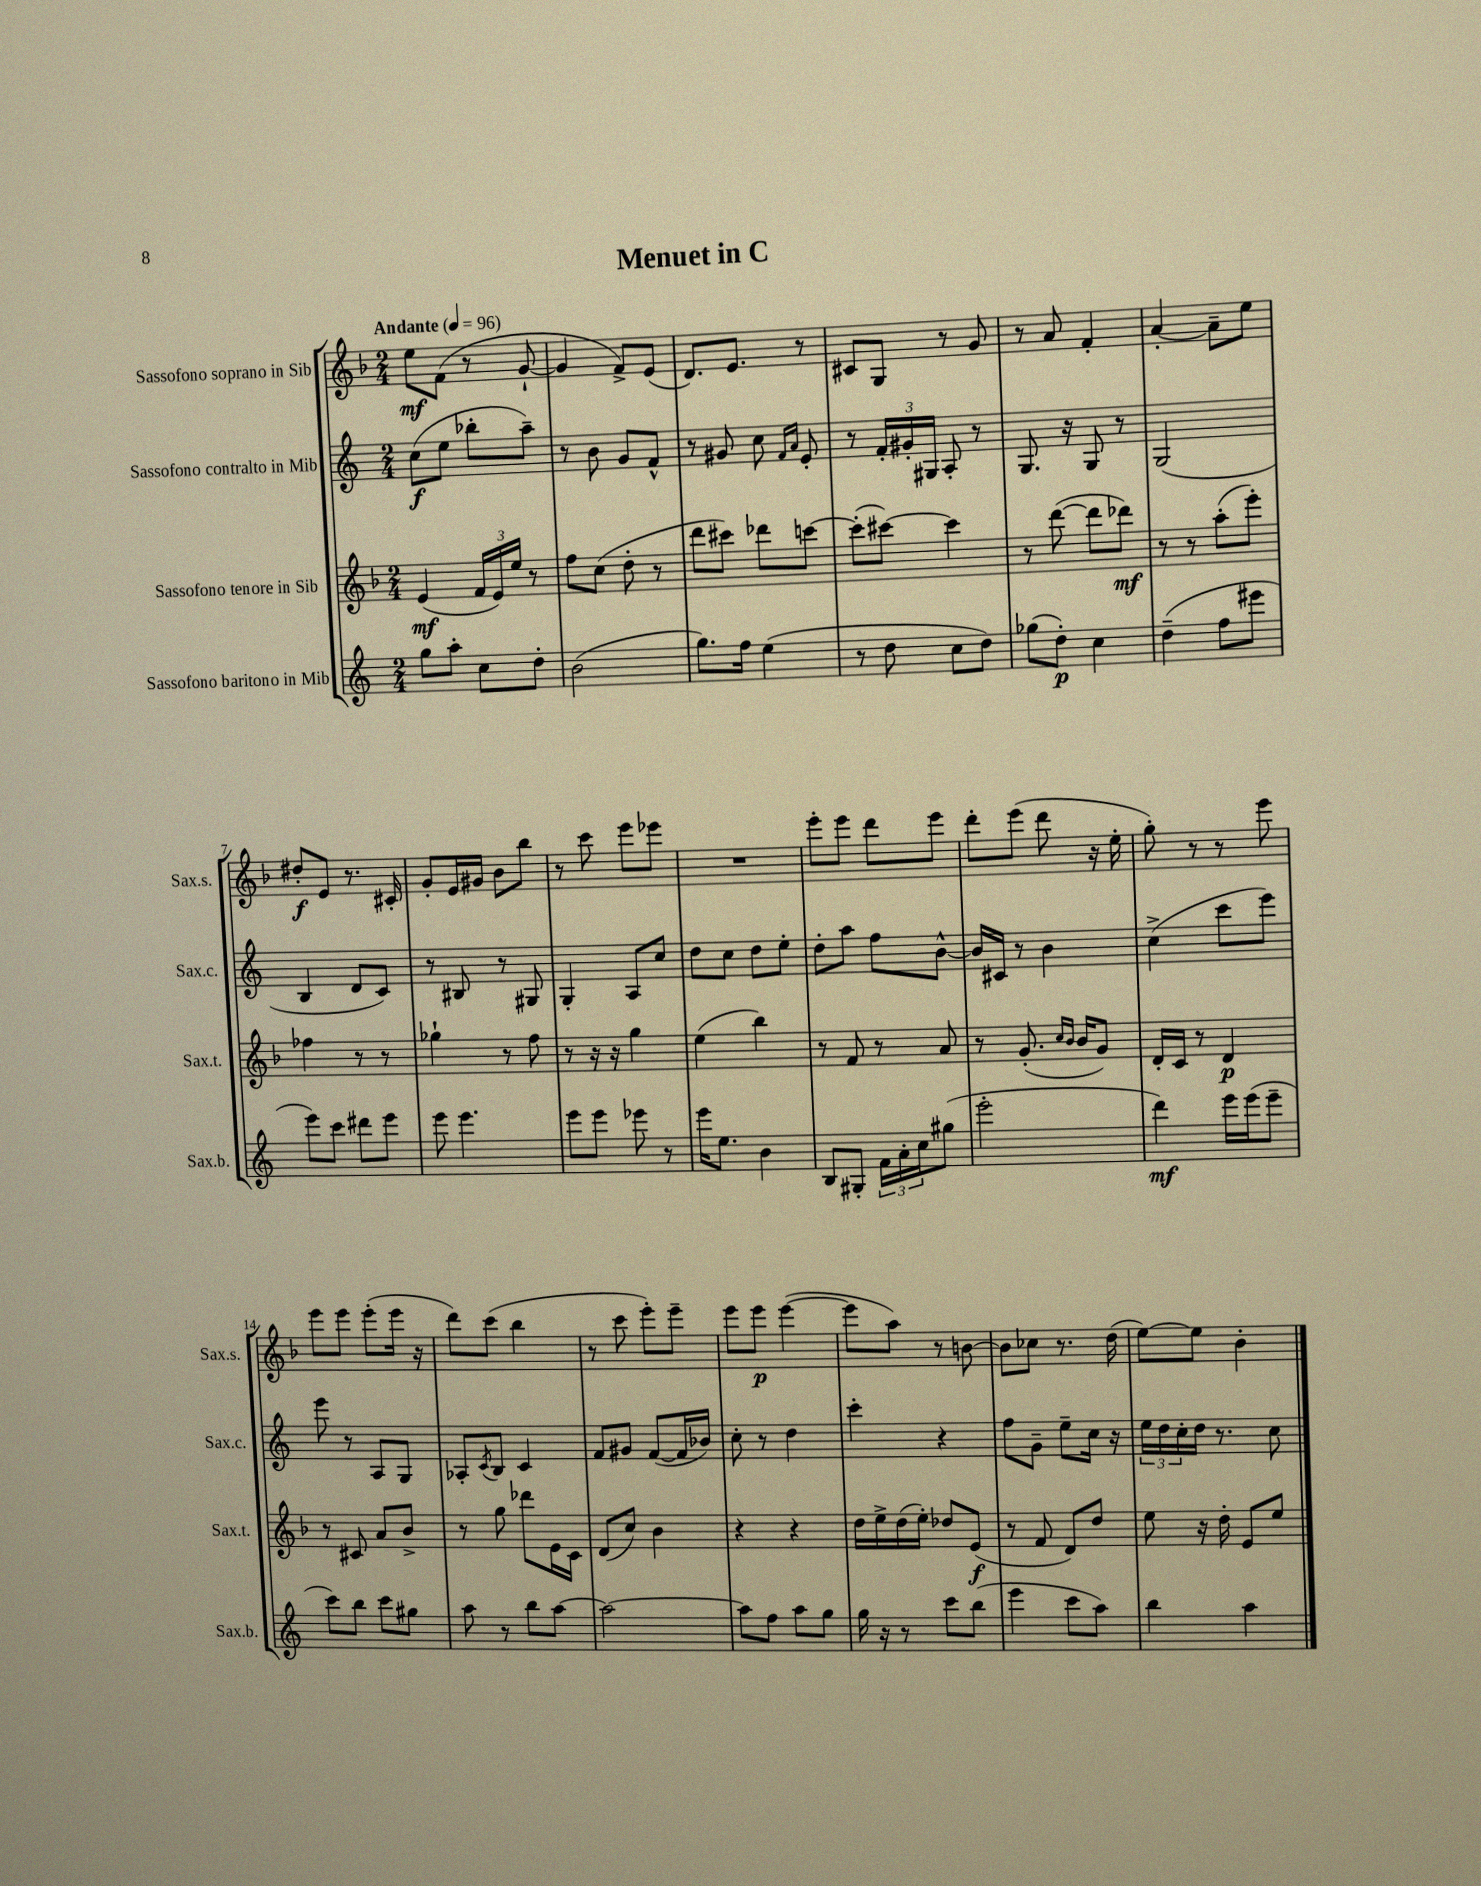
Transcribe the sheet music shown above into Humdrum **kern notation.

**kern	**kern	**kern	**kern
*staff4	*staff3	*staff2	*staff1
*clefG2	*clefG2	*clefG2	*clefG2
*k[]	*k[b-]	*k[]	*k[b-]
*M2/4	*M2/4	*M2/4	*M2/4
*MM96	*MM96	*MM96	*MM96
8gg\L	(4e/	(8cc\L	8ee\L
8aa'\J	.	8ee\J	(8f\J
8cc\L	24f/LL	8bb-'\L	8r
.	24e/)	.	.
.	24ee/JJ	.	.
8dd'\J	8r	8aa~\J)	[8g`/
=	=	=	=
(2b\	8ff\L	8r	4g/]
.	(8cc\J	8b\	.
.	8dd'\	8g/L	8f^/L)
.	8r	8f^^/J	(8e/J
=	=	=	=
8.gg\L)	8ddd\L	8r	8.d/L)
.	8ccc#\J)	8g#/	.
16ff\Jk	.	.	8.e/J
(4ee\	8ddd-\L	8cc\	.
.	.	16qqf/LL	.
.	.	16qqa/JJ	.
.	[8ccc\J	8e'/	8r
=	=	=	=
8r	(8ccc'\]L	8r	8c#/L
8dd\	[8ccc#\J)	24f'/LL	8G/J
.	.	24g#'/	.
.	.	24G#/JJ	.
8cc\L	4ccc#\]	8A'/	8r
8dd\J)	.	8r	8g/
=	=	=	=
(8gg-\L	8r	8.G/	8r
8dd'\J)	([8ddd\	.	8a/
.	.	16r	.
4cc\	8ddd\]L	8G/	4f'/
.	8ddd-\J)	8r	.
=	=	=	=
(4dd~\	8r	(2G/	[4a'/
.	8r	.	.
8ff\L	(8aa'\L	.	8a~\]L
8eee#\J	8eee'\J)	.	8ee\J
=	=	=	=
8eee\L)	4ff-\	4B/	8dd#'/L
8ccc\J	.	.	8e/J
8ddd#\L	8r	8d/L	8.r
8eee\J	8r	8c/J)	.
.	.	.	16c#'/
=	=	=	=
8eee\	4gg-`\	8r	8g'/L
4.eee\	.	8B#/	16e/L
.	.	.	16g#/JJ
.	8r	8r	8b-\L
.	8ff\	8G#/	8bb-\J
=	=	=	=
8eee\L	8r	4G'/	8r
8eee\J	16r	.	8ccc\
.	16r	.	.
8eee-\	4gg\	8A/L	8eee\L
8r	.	8cc/J	8eee-\J
=	=	=	=
16eee\LK	(4ee\	8dd\L	2r
8.ee\J	.	.	.
.	.	8cc\J	.
4b\	4bb-\)	8dd\L	.
.	.	8ee'\J	.
=	=	=	=
8B/L	8r	8dd'\L	8eee'\L
8G#'/J	8f/	8aa\J	8eee\J
24f\LL	8r	8ff\L	8ddd\L
24a'\	.	.	.
24cc\J	.	.	.
(8gg#\J	8a/	[8b^^\J	8eee\J
=	=	=	=
2eee'\	8r	16b/]LL	8ddd'\L
.	.	16c#/JJ	.
.	(8.g'/	8r	(8eee\J
.	.	4b\	8ddd\
.	16qqcc/LL	.	.
.	16qqb-/JJ	.	.
.	16b-/LK	.	.
.	8g/J)	.	16r
.	.	.	16ee'\
=	=	=	=
4ddd\)	16d'/LL	(4cc^\	8gg'\)
.	16c/JJ	.	.
.	8r	.	8r
16eee\LL	4d/	8ccc\L	8r
(16eee\J	.	.	.
8eee~\J	.	8eee\J)	8eee\
=	=	=	=
8ccc\L)	8r	8eee\	8eee\L
8bb\J	8c#/	8r	8eee\J
8ccc\L	8a/L	8A/L	(8eee'\L
8gg#\J	8b-^/J	8G/J	16eee\Jk
.	.	.	16r
=	=	=	=
8aa\	8r	8A-'/L	8ddd\L)
.	.	8qc/	.
8r	8gg\	8B/J	(8ccc\J
8bb\L	8ddd-\L	4c/	4bb-\
[8aa\J	16e\L	.	.
.	16c\JJ	.	.
=	=	=	=
2aa\_	(8d/L	8f/L	8r
.	8cc/J)	8g#/J	8ccc\
.	4b-\	([8f/L	8eee'\L)
.	.	16f/]L	8eee~\J
.	.	16b-/JJ)	.
=	=	=	=
8aa\]L	4r	8cc'\	8eee\L
8ff\J	.	8r	8eee\J
8aa\L	4r	4dd\	([4eee\
8gg\J	.	.	.
=	=	=	=
16gg\	16dd\LL	4ccc'\	8eee\]L
16r	16ee^\	.	.
8r	(16dd\	.	8aa\J)
.	16ee'\JJ)	.	.
8ccc\L	8dd-/L	4r	8r
(8bb\J	(8e/J	.	[8b\
=	=	=	=
4eee\	8r	8ff\L	8b\]L
.	8f/	8g~\J	8cc-\J
8ccc\L	8d/L)	8ee~\L	8.r
8aa\J)	8dd/J	16cc\Jk	.
.	.	16r	(16dd\
=	=	=	=
4bb\	8ee\	24ee\LL	[8ee\L)
.	.	24dd\	.
.	.	24cc'\	.
.	16r	16dd\JJ	8ee\]J
.	16dd'\	8.r	.
4aa\	8e/L	.	4b-'\
.	8ee/J	8cc\	.
==	==	==	==
*-	*-	*-	*-
